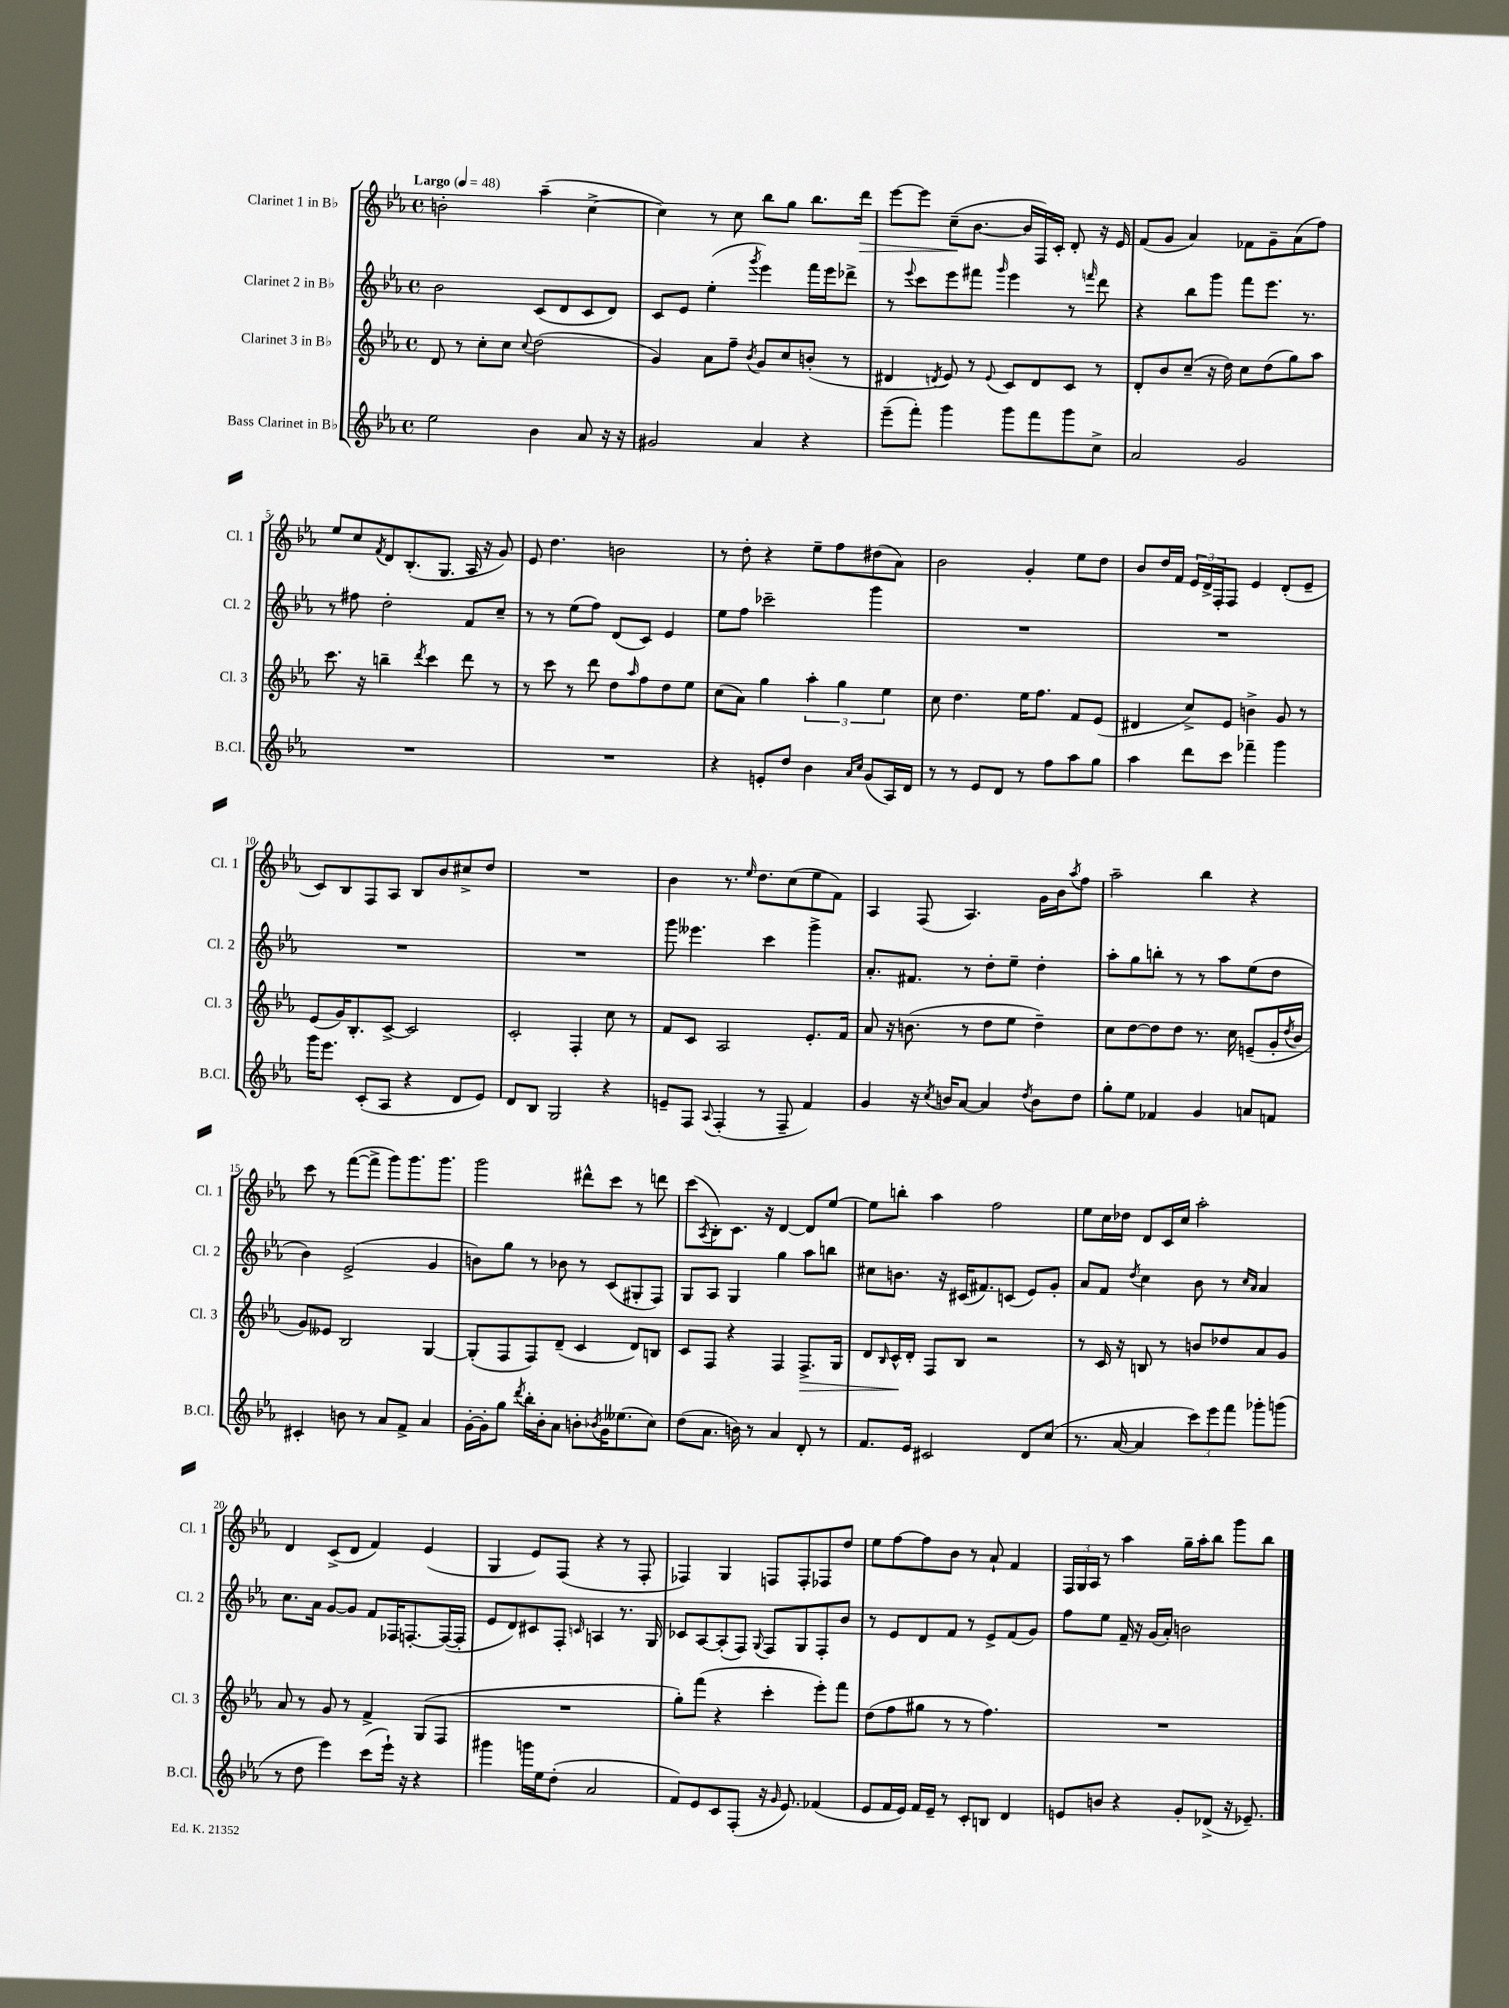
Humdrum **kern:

**kern	**kern	**dynam	**kern	**kern	**dynam
*part4	*part3	*part3	*part2	*part1	*part1
*staff4	*staff3	*staff3	*staff2	*staff1	*staff1
*I"Bass Clarinet in B♭	*I"Clarinet 3 in B♭	*	*I"Clarinet 2 in B♭	*I"Clarinet 1 in B♭	*
*I'B.Cl.	*I'Cl. 3	*	*I'Cl. 2	*I'Cl. 1	*
*clefG2	*clefG2	*	*clefG2	*clefG2	*
*k[b-e-a-]	*k[b-e-a-]	*	*k[b-e-a-]	*k[b-e-a-]	*
*M4/4	*M4/4	*	*M4/4	*M4/4	*
*met(c)	*met(c)	*	*met(c)	*met(c)	*
*MM48	*MM48	*	*MM48	*MM48	*
=1	=1	=1	=1	=1	=1
!	!	!	!	!LO:TX:a:B:t=Largo	!
2ee-\	8d/	.	2b-\	2bn'\	.
.	8r	.	.	.	.
.	8cc'\L	.	.	.	.
.	8cc\J	.	.	.	.
.	8qqcc/	.	.	.	.
4b-\	(2dd\	.	(8c/L	(4aa-~\	.
.	.	.	8d/	.	.
8a-/	.	.	8c/	[4cc^\	.
16r	.	.	8d/J)	.	.
16r	.	.	.	.	.
=2	=2	=2	=2	=2	=2
2g#X/	4g/)	.	8c/L	4cc\])	.
.	.	.	8e-/J	.	.
.	8a-\L	.	(4ee-'\	8r	.
.	8ff~\J	.	.	8cc\	.
.	8qb-/	.	8qggg/	.	.
4a-/	8g/L	.	4eee-\)	8bb-\L	.
.	8cc/	.	.	8gg\J	.
4r	(8bn'/J	.	16fff\LL	8.bb-\L	.
.	.	.	16eee-\J	.	.
.	8r	.	8ddd-X^\J	.	.
!	!	!	!	!	!LO:HP:b
.	.	.	.	16ddd\Jk	>
=3	=3	=3	=3	=3	=3
(8eee-~\L	4d#X/	.	8r	[8eee-\L	.
.	.	.	8qqeee-/	.	.
8fff'\J)	.	.	8ccc\L	8eee-\J]	.
.	8qdn/	.	.	.	.
4ggg\	8e-/)	.	8eee-\	(8cc~\L	.
.	8r	.	8fff#X\J	[8.b-\J	]
.	8qqe-/	.	16qqggg/	.	.
8ggg\L	8c/L	.	4eee-\	.	.
.	.	.	.	16b-/LL]	.
8fff\	8d/	.	.	16F/)	.
.	.	.	.	16c'/JJ	.
8ggg\	8c/J	.	8r	8d'/	.
.	.	.	16qqfffn/	.	.
8cc^\J	8r	.	8ddd\	16r	.
.	.	.	.	16e-/	.
=4	=4	=4	=4	=4	=4
2a-/	8d'/L	.	4r	(8f/L	.
.	8b-/	.	.	8g/J	.
.	(8cc~/J	.	8bb-\L	4a-/)	.
.	16r	.	8ggg\J	.	.
.	16dd\)	.	.	.	.
2g/	8cc\L	.	8fff\L	8f-X\L	.
.	(8dd\	.	8.eee-\J	8g~\	.
.	8gg\)	.	.	(8a-\	.
.	.	.	8.r	.	.
.	8aa-\J	.	.	8ff\J)	.
!!LO:LB:g=z
=5	=5	=5	=5	=5	=5
1r	8.ccc\	.	8r	8ee-/L	.
.	.	.	8ff#X\	8cc/	.
.	16r	.	.	.	.
.	.	.	.	8qf/	.
.	4bbn~\	.	2dd'\	8d/	.
.	.	.	.	(8.B-'/	.
.	8qddd/	.	.	.	.
.	4ccc\	.	.	.	.
.	.	.	.	8.G/J	.
.	8ddd\	.	8f/L	16A-/	.
.	.	.	.	16r	.
.	8r	.	8cc~/J	8g/)	.
=6	=6	=6	=6	=6	=6
1r	8r	.	8r	8e-/	.
.	8ccc\	.	8r	4.dd\	.
.	8r	.	(8ee-\L	.	.
.	8ddd\	.	8ff\J)	.	.
.	8dd\L	.	(8d/L	2bn\	.
.	16qqaa-/	.	.	.	.
.	8ff\	.	8c/J)	.	.
.	8dd\	.	4e-/	.	.
.	8ee-\J	.	.	.	.
=7	=7	=7	=7	=7	=7
4r	(8cc\L	.	8ee-\L	8r	.
.	8a-\J)	.	8ff\J	8dd'\	.
8en'/L	4gg\	.	2ccc-X~\	4r	.
8dd/J	.	.	.	.	.
4b-\	6aa-'\	.	.	8ee-~\L	.
.	.	.	.	8ff\	.
.	6gg\	.	.	.	.
16qqa-/LL	.	.	.	.	.
16qqcc/JJ	.	.	.	.	.
(8g/L	.	.	4ggg\	(8dd#X\	.
.	6ee-\	.	.	.	.
16A-/L)	.	.	.	8a-\J)	.
16d/JJ	.	.	.	.	.
=8	=8	=8	=8	=8	=8
8r	8cc\	.	1r	2b-\	.
8r	4.dd\	.	.	.	.
8e-/L	.	.	.	.	.
8d/J	.	.	.	.	.
8r	16ee-\KL	.	.	4g'/	.
.	8.ff\J	.	.	.	.
8ff\L	.	.	.	.	.
8aa-\	8f/L	.	.	8ee-\L	.
8gg\J	(8e-/J	.	.	8dd\J	.
=9	=9	=9	=9	=9	=9
4aa-\	4d#X/	.	1r	8b-/L	.
.	.	.	.	16dd/L	.
.	.	.	.	16f/JJ	.
8ddd\L	8cc^/L)	.	.	24e-/LL	.
.	.	.	.	24d^/	.
.	.	.	.	24F'/J	.
8ccc\J	8e-/J	.	.	8F/J	.
4fff-X~\	4bn^\	.	.	4e-/	.
4ggg\	8g/	.	.	(8d'/L	.
.	8r	.	.	8e-~/J	.
!!LO:LB:g=z
=10	=10	=10	=10	=10	=10
16ggg\KL	(8e-/L	.	1r	8c/L)	.
8.eee-\J	.	.	.	.	.
.	16g/K)	.	.	8B-/	.
.	8.B-'/	.	.	.	.
(8c'/L	.	.	.	8F/	.
8A-/J	[8c^/J	.	.	8A-/J	.
4r	2c/]	.	.	8B-/L	.
.	.	.	.	8b-/	.
8d/L	.	.	.	8cc#X^/	.
8e-/J)	.	.	.	8dd/J	.
=11	=11	=11	=11	=11	=11
8d/L	2c'/	.	1r	1r	.
8B-/J	.	.	.	.	.
2G/	.	.	.	.	.
.	4F'/	.	.	.	.
4r	8cc\	.	.	.	.
.	8r	.	.	.	.
=12	=12	=12	=12	=12	=12
8en~/L	8f/L	.	8ggg\	4b-\	.
8F/J	8c/J	.	4.eee--X\	.	.
8qqA-/	.	.	.	.	.
(4F'/	2A-/	.	.	8.r	.
.	.	.	.	16qqee-/	.
.	.	.	.	8.dd\L	.
8r	.	.	4ccc\	.	.
8F~/	.	.	.	(8cc\	.
4f/)	8.e-'/L	.	4ggg^\	8ee-\	.
.	.	.	.	8f\J)	.
.	16f/Jk	.	.	.	.
=13	=13	=13	=13	=13	=13
4g/	8a-/	.	8.a-'/L	4A-/	.
.	16r	.	.	.	.
.	(8.bn\	.	8.f#X/J	.	.
16r	.	.	.	(8F/	.
8qcc/	.	.	.	.	.
16bn/KL	.	.	.	.	.
[8a-/J	8r	.	8r	4.A-/)	.
4a-/]	8dd\L	.	8dd'\L	.	.
.	8ee-\J	.	8ee-~\J	.	.
8qdd/	.	.	.	.	.
8b\L	4dd~\)	.	4dd'\	16g\LL	.
.	.	.	.	16b-\J	.
.	.	.	.	8qaa-/	.
8dd\J	.	.	.	8ff\J	.
=14	=14	=14	=14	=14	=14
8gg'\L	8cc\L	.	8aa-'\L	2aa-~\	.
8ee-\J	[8dd\	.	8gg\	.	.
4f-X/	8dd\]	.	8bbn'\J	.	.
.	8dd\J	.	8r	.	.
4g/	8.r	.	8r	4bb-\	.
.	.	.	8aa-\L	.	.
.	16cc\	.	.	.	.
8an/L	(8en~/L	.	(8ee-\	4r	.
8fn/J	16g'/L	.	8dd\J	.	.
.	8qdd/	.	.	.	.
.	16b-/JJ	.	.	.	.
!!LO:LB:g=z
=15	=15	=15	=15	=15	=15
4c#X'/	8g/L)	.	4b-\)	8ccc\	.
.	8e--X/J	.	.	8r	.
8bn\	2B-/	.	(2e-^/	([8fff\L	.
8r	.	.	.	8fff^\J]	.
8a-/L	.	.	.	8ggg\L)	.
8f^/J	.	.	.	8.ggg\	.
4a-/	[4G/	.	4g/	.	.
.	.	.	.	8.ggg\J	.
=16	=16	=16	=16	=16	=16
[16g'\LL	(8G'/L]	.	8bn\L)	2ggg\	.
16g'\J]	.	.	.	.	.
8gg\J	8F/	.	8gg\J	.	.
8qddd/	.	.	.	.	.
16bb-'\LL	8F/)	.	8r	.	.
16b-'\J	.	.	.	.	.
8a-\J	(8d~/J	.	8b-X\	.	.
8bn'\L	4c/	.	8r	8ddd#X^^\L	.
8qb-X/	.	.	.	.	.
16g\K	.	.	(8c/L	8ccc\J	.
(8.ee--X\	.	.	.	.	.
.	8d/L)	.	8G#X'/	8r	.
8cc\J)	8Bn/J	.	8F/J)	8dddn\	.
=17	=17	=17	=17	=17	=17
(8dd\L	8c/L	.	8G/L	(8ccc\L	.
.	.	.	.	8qA-/	.
8.a-\J	8F/J	.	8A-/J	8B-'\)	.
.	4r	.	4G/	8.c\J	.
16bn\)	.	.	.	.	.
8r	.	.	.	.	.
.	.	.	.	16r	.
4a-/	4F/	.	4gg\	[4d/	.
!	!	!LO:HP:b	!	!	!
8d'/	8.F^/L	>	8aa-\L	8d/L]	.
8r	.	.	8bbn\J	[8ee-/J	.
.	16G/Jk	.	.	.	.
=18	=18	=18	=18	=18	=18
8.f/L	8d/L	.	8cc#X\L	8ee-\L]	.
.	16qqB-/	.	.	.	.
.	16c^^/L	.	8.bn\J	8bbn'\J	.
16e-/Jk	16d'/JJ	]	.	.	.
2c#X/	8F/L	.	.	4aa-\	.
.	.	.	16r	.	.
.	8B-/J	.	(16c#X/KL	.	.
.	.	.	8.f#X/)	.	.
.	2r	.	.	2ff\	.
.	.	.	(8cn/J	.	.
8d/L	.	.	8e-/L)	.	.
(8cc/J	.	.	8g'/J	.	.
=19	=19	=19	=19	=19	=19
8.r	8r	.	8a-/L	8ee-\L	.
.	16c/	.	8f/J	16cc\L	.
[16a-/	16r	.	.	16dd-X\JJ	.
.	.	.	8qdd/	.	.
4a-/]	8Bn/	.	4cc\	8d/L	.
.	8r	.	.	16c/L	.
.	.	.	.	16cc/JJ	.
12ccc\L)	8bn/L	.	8b-\	2aa-'\	.
12eee-\	.	.	.	.	.
.	8dd-X/	.	8r	.	.
12fff\J	.	.	.	.	.
.	.	.	16qqcc/LL	.	.
.	.	.	16qqa-/JJ	.	.
8ggg-X'\L	8a-/	.	4a-/	.	.
(8gggn\J	8g/J	.	.	.	.
!!LO:LB:g=z
=20	=20	=20	=20	=20	=20
8r	8a-/	.	8.cc\L	4d/	.
8dd\	8r	.	.	.	.
.	.	.	16a-\Jk	.	.
4eee-\)	8g/	.	[8g/L	(8c^/L	.
.	8r	.	8g/J]	8d/J	.
(8ccc\L	4f^/	.	8f/L	4f/)	.
16eee-`\Jk)	.	.	16F-X/K	.	.
16r	.	.	[8.Fn'/	.	.
4r	(8G/L	.	.	(4e-/	.
.	8F/J	.	(16F/L_	.	.
.	.	.	16F'/JJ]	.	.
=21	=21	=21	=21	=21	=21
4ggg#X\	1r	.	8e-/L	4G/	.
.	.	.	8d/)	.	.
16gggn\LL	.	.	8c#X/	8e-/L)	.
16ee-\J	.	.	.	.	.
(8dd'\J	.	.	8F'/J	(8F/J	.
.	.	.	16qqcn/	.	.
2a-/	.	.	4An/	4r	.
.	.	.	8.r	8r	.
.	.	.	.	8F'/	.
.	.	.	16G/	.	.
=22	=22	=22	=22	=22	=22
8f/L)	8gg'\L)	.	8c-X/L	4F-X/)	.
8e-/	(8fff\J	.	[8A-/	.	.
8c/	4r	.	(8A-'/]	4G/	.
(8F'/J	.	.	8F/J)	.	.
.	.	.	8qqG/	.	.
16r	4ccc'\	.	8F/L	8Fn/L	.
16qqg/	.	.	.	.	.
8.e-/)	.	.	.	.	.
.	.	.	8G/	8F'/	.
(4f-X/	8eee-'\L)	.	8F'/	8F-X/	.
.	8fff\J	.	8b-/J	8dd/J	.
=23	=23	=23	=23	=23	=23
8e-/L	(8dd\L	.	8r	8ee-\L	.
16f/L	8ff\	.	8e-/L	[8ff\	.
16e-/JJ)	.	.	.	.	.
16f/LL	8gg#X\J	.	8d/	8ff\]	.
16e-~/JJ	.	.	.	.	.
8r	8r	.	8f/J	8b-\J	.
8c'/L	8r	.	8r	8r	.
8Bn/J	4.ff\)	.	8e-^/L	8a-`/	.
4d/	.	.	(8f/	4f/	.
.	.	.	8g/J)	.	.
=24	=24	=24	=24	=24	=24
8en/L	1r	.	8ff\L	24F/LL	.
.	.	.	.	24G/	.
.	.	.	.	24A-/JJ	.
8bn/J	.	.	8ee-\J	8r	.
4r	.	.	16f~/	4aa-\	.
.	.	.	16r	.	.
.	.	.	(16g/LL	.	.
.	.	.	16a-'/JJ)	.	.
8g'/L	.	.	2bn\	16gg~\LL	.
.	.	.	.	16aa-'\J	.
(8d-X^/J	.	.	.	8bb-\J	.
16r	.	.	.	8ggg\L	.
8.e-X~/)	.	.	.	.	.
.	.	.	.	8bb-\J	.
==	==	==	==	==	==
*-	*-	*-	*-	*-	*-
